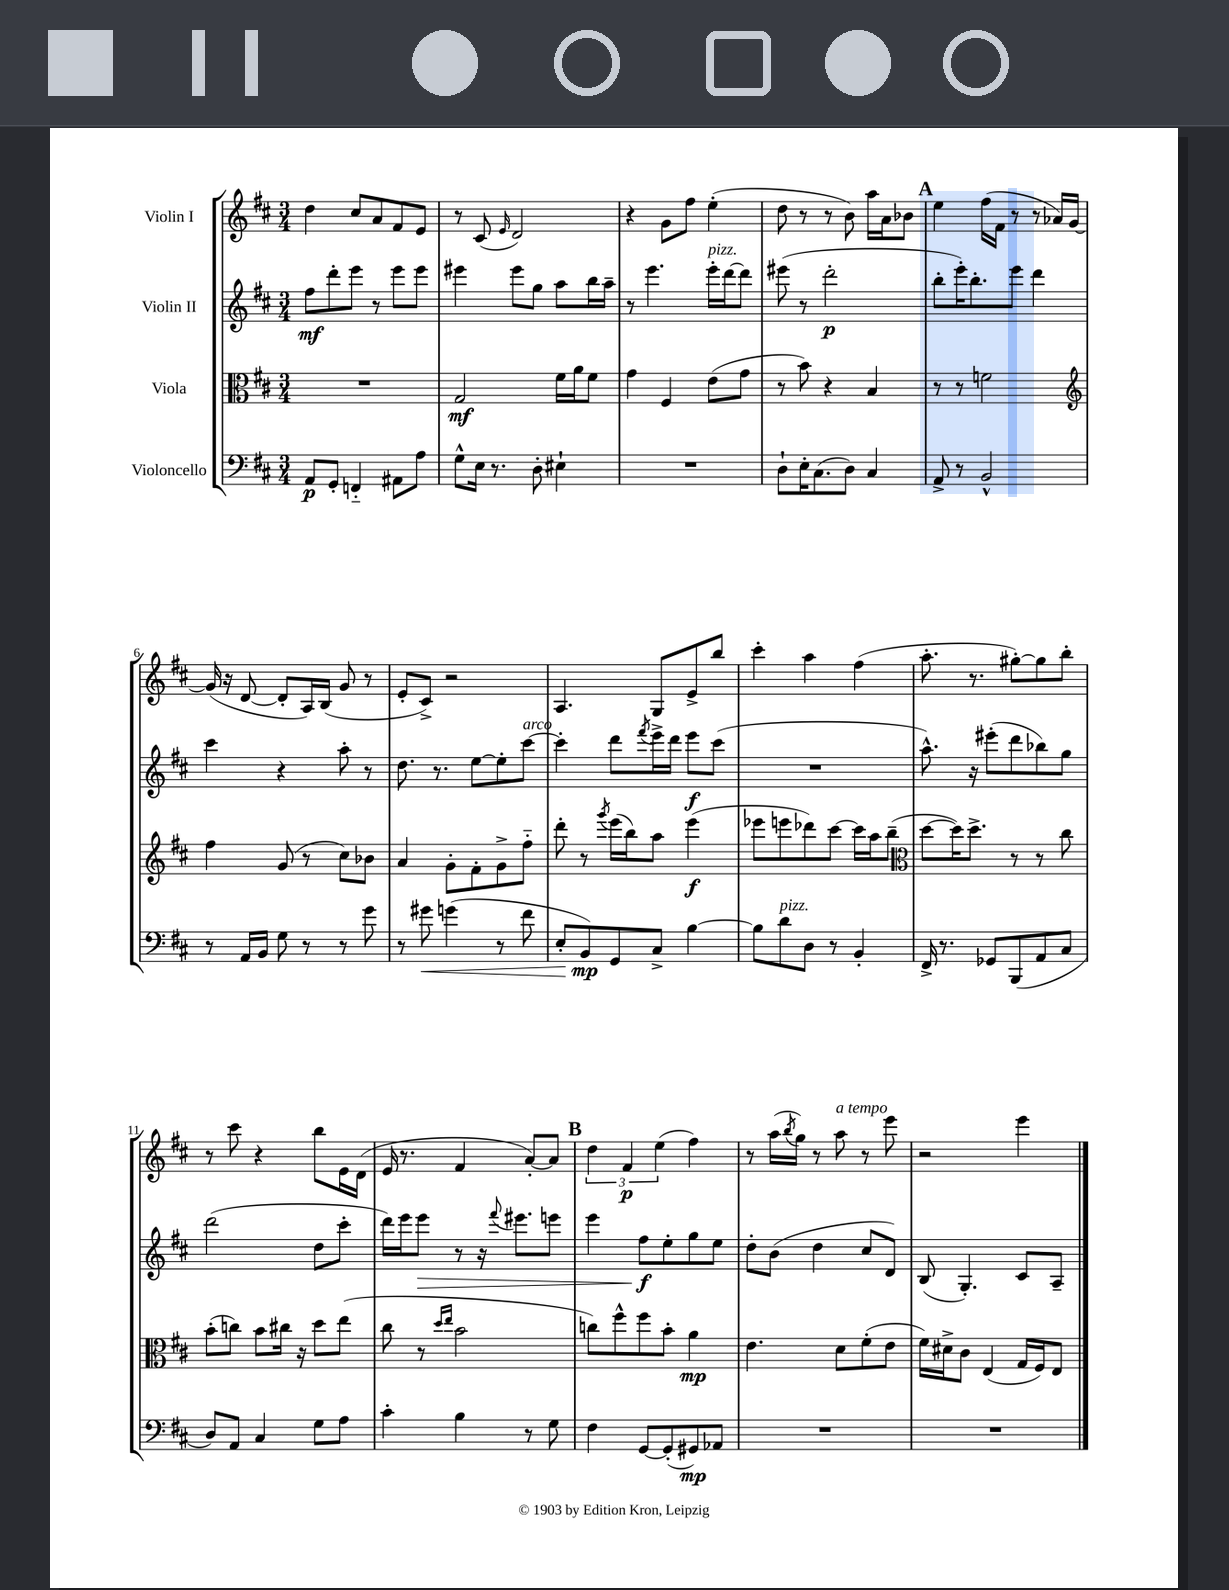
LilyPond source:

<<
\new StaffGroup <<
\new Staff = "s0" \with { instrumentName = "Violin I" } {
    \clef treble \key d \major \numericTimeSignature \time 3/4
    d''4 cis''8 a'8 fis'8 e'8 |
    r8 cis'8( \grace { e'16 } d'2) |
    r4 g'8 fis''8 e''4-.( |
    d''8 r8 r8 b'8) a''16 a'16 bes'8 |
    \mark \markup { \bold "A" } e''4 fis''16( fis'16 r8 r8 aes'16) g'16~ |
    g'16( r16 d'8~ d'8-. a16) b16( g'8 r8 |
    e'8-. cis'8->) r2 |
    a4. g8 e'8-> b''8 |
    cis'''4-. a''4 fis''4( |
    a''8.-. r8. gis''8~-.) gis''8 b''8-. |
    r8 cis'''8 r4 b''8 e'16 d'16( |
    e'16 r8. fis'4 a'8~-.) a'8 |
    \mark \markup { \bold "B" } \tuplet 3/2 { d''4 fis'4\p e''4( } fis''4) |
    r8 a''16( \acciaccatura { b''8 } g''16) r8 a''8^\markup { \italic "a tempo" } r8 e'''8 |
    r2 e'''4 \bar "|." |
}
\new Staff = "s1" \with { instrumentName = "Violin II" } {
    \clef treble \key d \major \numericTimeSignature \time 3/4
    fis''8\mf d'''8-. e'''8 r8 e'''8 e'''8 |
    eis'''4 eis'''8 g''8 a''8 b''16 a''16-- |
    r8 e'''4. e'''16-.^\markup { \italic "pizz." } d'''16~ d'''8 |
    eis'''8( r8 d'''2-.\p |
    \mark \markup { \bold "A" } b''8-. e'''16-.) b''8.-. e'''8 d'''4 |
    cis'''4 r4 a''8-. r8 |
    d''8. r8. e''8~ e''8-. cis'''8~^\markup { \italic "arco" } |
    cis'''4-. d'''8 \acciaccatura { fis'''8 } e'''16-> d'''16 e'''8\f cis'''8( |
    R2. |
    a''8.-^) r16 eis'''8-.( d'''8 bes''8) g''8 |
    d'''2( d''8 cis'''8-. |
    d'''16) e'''16 e'''8\> r8 r16 \appoggiatura { fis'''8 } eis'''8. e'''8 |
    \mark \markup { \bold "B" } e'''4 fis''8\f\! e''8-. g''8 e''8 |
    d''8-. b'8( d''4 cis''8 d'8) |
    b8( g4.-.) cis'8 a8-- \bar "|." |
}
\new Staff = "s2" \with { instrumentName = "Viola" } {
    \clef alto \key d \major \numericTimeSignature \time 3/4
    R2. |
    g2\mf fis'16 a'16 fis'8 |
    g'4 fis4 e'8( g'8 |
    r8 b'8) r4 b4 |
    \mark \markup { \bold "A" } r8 r8 f'2 |
    \clef treble fis''4 g'8( r8 cis''8) bes'8 |
    a'4 g'8-. fis'8-. g'8-> fis''8-_ |
    d'''8-. r8 \acciaccatura { g'''8 } e'''16( b''16) a''8 e'''4\f( |
    ees'''8 e'''8 des'''8) cis'''8~ cis'''16 a''16 b''8--( |
    \clef alto d''8~ d''16) d''8.-> r8 r8 cis''8 |
    b'8-.( c''8) b'8 cis''16 r16 d''8 e''8( |
    cis''8 r8 \grace { d''16 e''16 } b'2 |
    \mark \markup { \bold "B" } c''8) fis''8-^ fis''8 b'8-. a'4\mp |
    e'4. d'8 fis'8-.( e'8 |
    fis'16) dis'16-> cis'8 e4( g16 fis16) e8 \bar "|." |
}
\new Staff = "s3" \with { instrumentName = "Violoncello" } {
    \clef bass \key d \major \numericTimeSignature \time 3/4
    a,8\p g,8-. f,4-_ ais,8 a8 |
    g8-^ e16 r8. d8-. eis4-! |
    R2. |
    d8-! e16-. cis8.( d8) cis4 |
    \mark \markup { \bold "A" } a,8-> r8 b,2-^ |
    r8 a,16 b,16 g8 r8 r8 g'8 |
    r8 gis'8\< g'4( r8 fis'8 |
    e8-. b,8\mp\!) g,8 cis8-> b4~ |
    b8 d'8^\markup { \italic "pizz." } d8 r8 b,4-. |
    fis,16-> r8. ges,8 b,,8( a,8 cis8 |
    d8) a,8 cis4 g8 a8 |
    cis'4-. b4 r8 g8 |
    \mark \markup { \bold "B" } fis4 g,8~ g,8-.( gis,8\mp) aes,8 |
    R2. |
    R2. \bar "|." |
}
>>
>>
